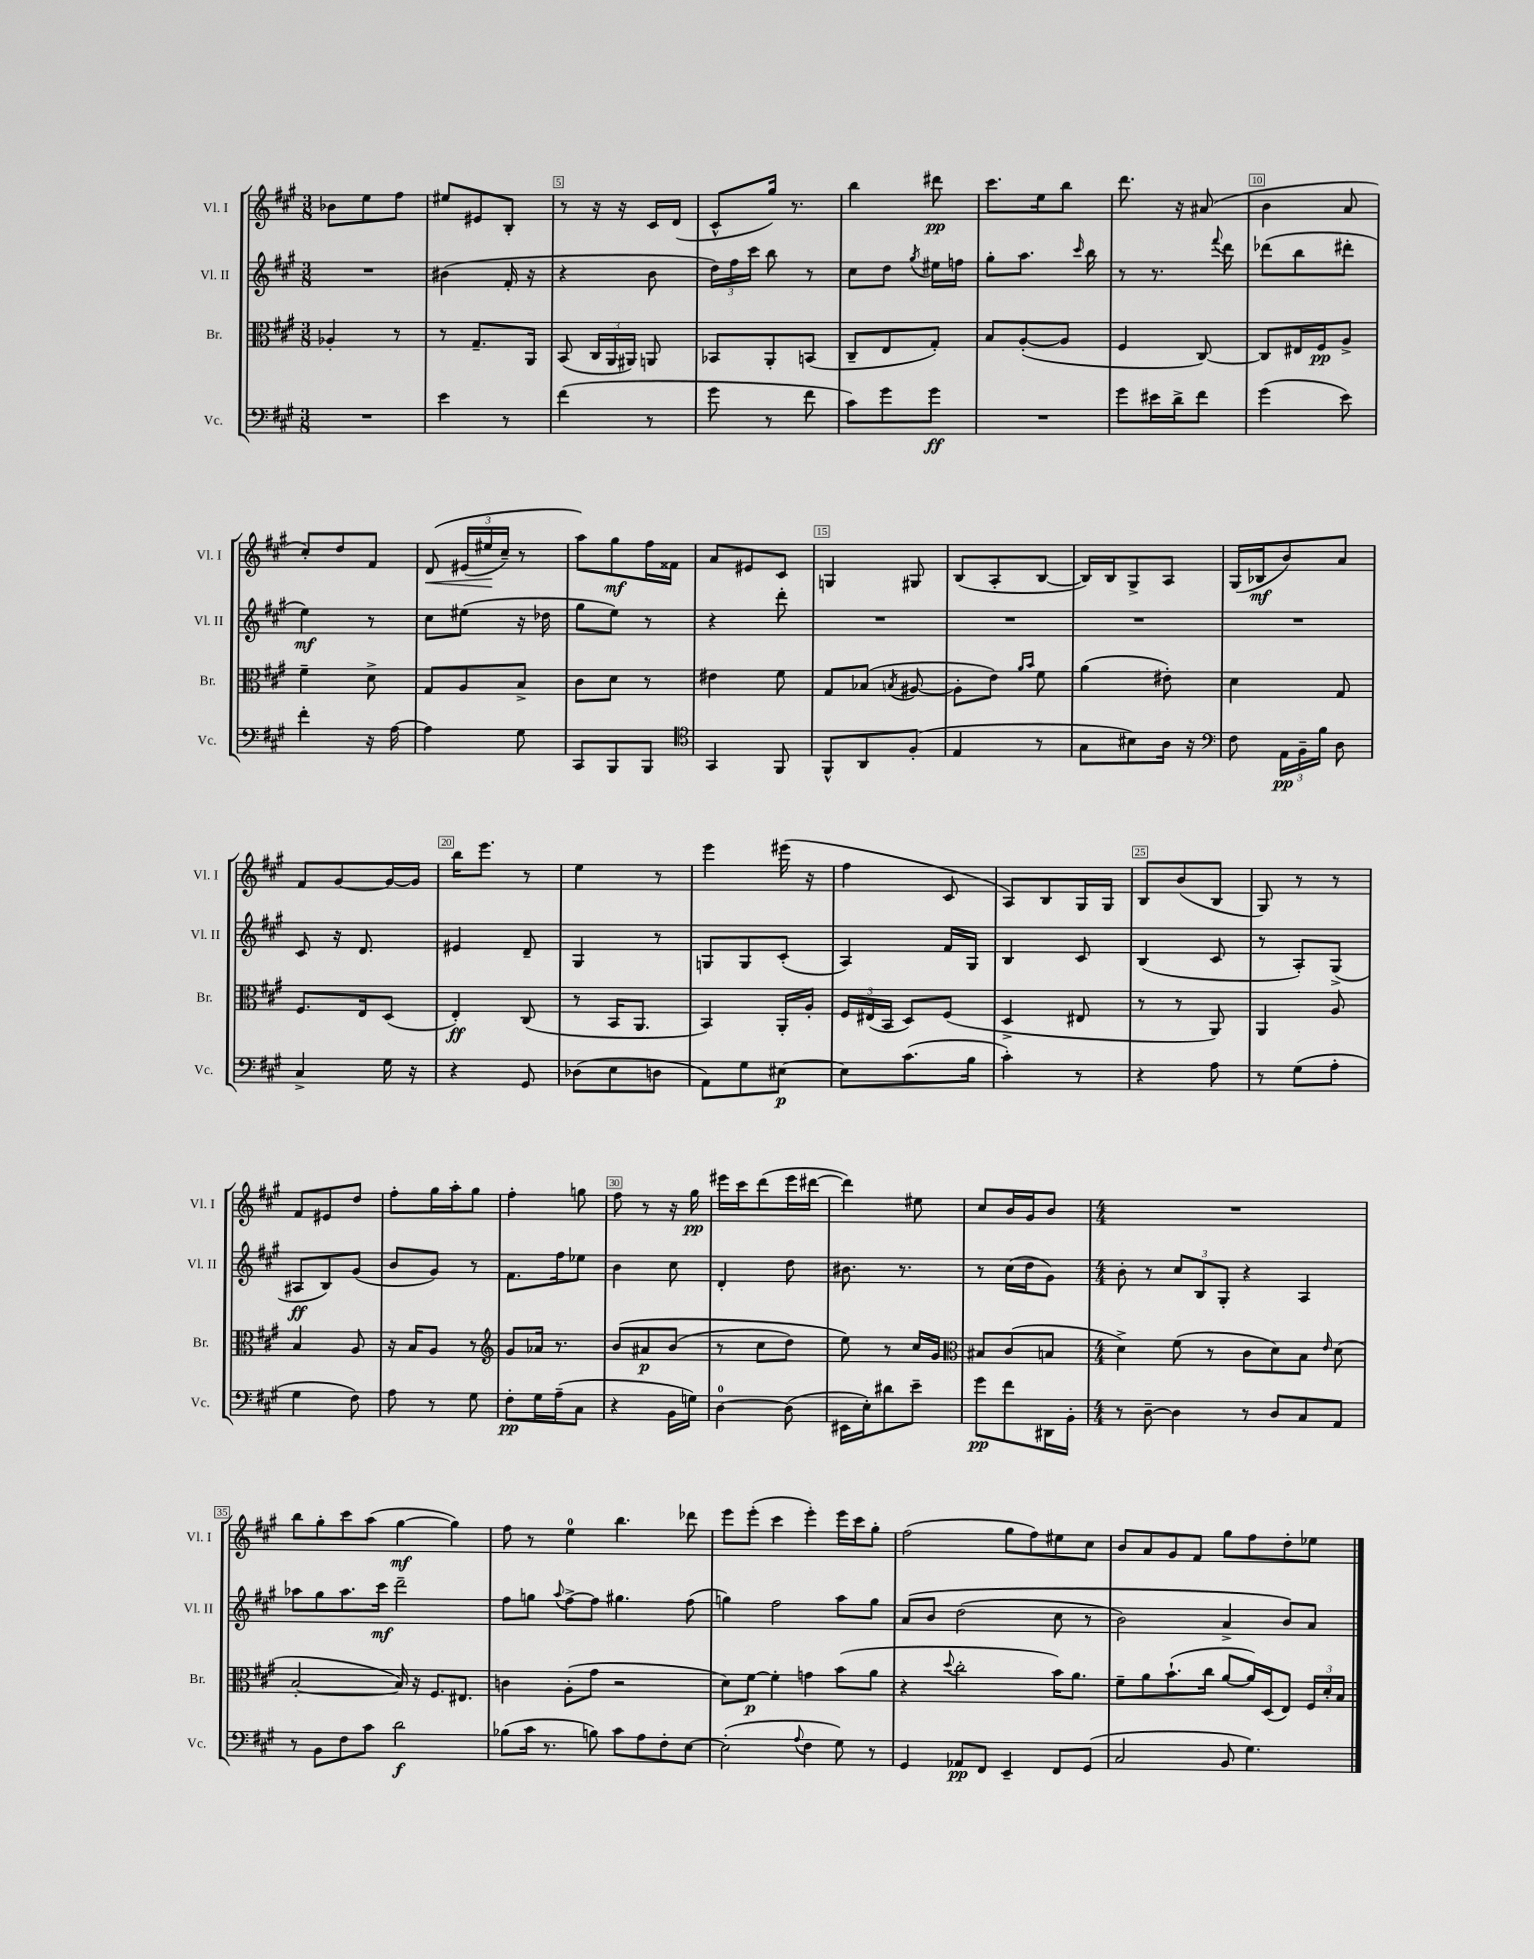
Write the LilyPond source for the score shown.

<<
\new StaffGroup <<
\new Staff = "s0" \with { instrumentName = "Vl. I" shortInstrumentName = "Vl. I" } {
    \clef treble \key a \major \numericTimeSignature \time 3/8
    \autoBeamOff bes'8[ e''8 fis''8] |
    eis''8[ eis'8 b8]-. |
    r8 r16 r16 cis'16[ d'16]( |
    cis'8[-^ gis''16]) r8. |
    b''4 dis'''8\pp |
    cis'''8.[ e''16 b''8] |
    d'''8. r16 ais'8( |
    b'4 a'8 |
    cis''8[-.) d''8 fis'8] |
    d'8\<\( \tuplet 3/2 { eis'16[( eis''16\! cis''16]--) } r8 |
    a''8[\) gis''8\mf fis''16 fisis'16] |
    a'8[ eis'8 cis'8] |
    g4 gis8 |
    b8[( a8-. b8]~ |
    b16[) b16 gis8-> a8] |
    gis16[( bes16\mf b'8) a'8] |
    fis'8[ gis'8~ gis'16~ gis'16] |
    b''16[ e'''8.] r8 |
    e''4 r8 |
    e'''4 eis'''16( r16 |
    fis''4 cis'8 |
    a8[) b8 gis16 gis16] |
    b8[ b'8( b8] |
    gis8) r8 r8 |
    fis'8[ eis'8 d''8] |
    fis''8[-. gis''16 a''16-. gis''8] |
    fis''4-. g''8 |
    fis''8 r8 r16 gis''16\pp |
    eis'''16[ cis'''16 d'''8( eis'''16 dis'''16]~ |
    dis'''4) eis''8 |
    cis''8[ b'16 gis'16 b'8] |
    \numericTimeSignature \time 4/4 R1 |
    b''8[ gis''8-. cis'''8 a''8]( gis''4~\mf gis''4) |
    fis''8 r8 e''4-0 b''4. des'''8 |
    e'''8[ e'''8]-.( cis'''4 e'''4-.) e'''16[ cis'''16 gis''8]-. |
    fis''2( gis''8[ fis''8) eis''8 cis''8] |
    b'8[ a'8 gis'8 fis'8] gis''8[ fis''8 d''8-. ees''8] \bar "|." |
}
\new Staff = "s1" \with { instrumentName = "Vl. II" shortInstrumentName = "Vl. II" } {
    \clef treble \key a \major \numericTimeSignature \time 3/8
    \autoBeamOff R4. |
    bis'4( fis'16-. r16 |
    r4 b'8 |
    \tuplet 3/2 { d''16[) fis''16 cis'''16] } b''8 r8 |
    cis''8[ d''8] \acciaccatura { gis''8 } eis''16[ f''16] |
    gis''8[-. a''8.] \grace { cis'''16 } b''16 |
    r8 r8. \appoggiatura { fis'''8 } d'''16 |
    des'''8[( b''8 dis'''8]-. |
    e''4\mf) r8 |
    cis''8[ eis''8]( r16 des''16 |
    gis''8[ e''8]) r8 |
    r4 d'''8-. |
    R4. |
    R4. |
    R4. |
    R4. |
    cis'8 r16 d'8. |
    eis'4 d'8-- |
    gis4 r8 |
    g8[ g8 cis'8]-.( |
    a4) fis'16[ gis16] |
    b4 cis'8 |
    b4( cis'8 |
    r8 a8[-.) gis8]->( |
    ais8[\ff b8) gis'8]( |
    b'8[ gis'8]) r8 |
    fis'8.[ fis''16 ees''8] |
    b'4 cis''8 |
    d'4-. d''8 |
    bis'8. r8. |
    r8 cis''16[( d''16 gis'8]) |
    \numericTimeSignature \time 4/4 b'8-. r8 \tuplet 3/2 { cis''8[ b8 gis8]-. } r4 a4 |
    aes''8[ gis''8 aes''8. cis'''16]\mf d'''2-- |
    fis''8[ g''8] \appoggiatura { a''8 } fis''8[~-> fis''8] gis''4. fis''8( |
    g''4) fis''2 a''8[ g''8] |
    a'8[\( b'8] d''2( cis''8 r8 |
    b'2) a'4-> b'8[\) a'8] \bar "|." |
}
\new Staff = "s2" \with { instrumentName = "Br." shortInstrumentName = "Br." } {
    \clef alto \key a \major \numericTimeSignature \time 3/8
    \autoBeamOff aes4-. r8 |
    r8 gis8.[-- a,16] |
    b,8( \tuplet 3/2 { cis16[ a,16 ais,16]) } a,8 |
    bes,8[ a,8-. b,8]( |
    cis8[-- e8 gis8]-.) |
    b8[ a8~-.( a8] |
    fis4 cis8~) |
    cis8[ eis16 fis16\pp a8]-> |
    fis'4-- d'8-> |
    gis8[ a8 b8]-> |
    cis'8[ d'8] r8 |
    eis'4 fis'8 |
    gis8[ bes8]( \acciaccatura { b8 } ais8~ |
    ais8[-. e'8]) \grace { a'16[ b'16] } fis'8 |
    a'4( eis'8-.) |
    d'4 gis8 |
    fis8.[ e16 d8]( |
    e4-.\ff) cis8( |
    r8 b,16[ a,8.] |
    b,4) a,16[-. a16]-. |
    \tuplet 3/2 { fis16[ eis16( b,16] } d8[) fis8]( |
    d4-> eis8 |
    r8 r8 a,8) |
    a,4 a8 |
    b4 a8 |
    r16 b16[ a8] r8 |
    \clef treble gis'8[ aes'16] r8. |
    b'8[\( ais'8\p b'8]( |
    r8 cis''8[ d''8]) |
    e''8\) r8 cis''16[ gis'16] |
    \clef alto bis8[ cis'8( b8] |
    \numericTimeSignature \time 4/4 d'4->) fis'8( r8 cis'8[ d'8) b8] \grace { e'16 } d'8( |
    b2~-. b16) r16 fis8.[ eis8.] |
    c'4 a8[-.( gis'8] r2 |
    d'8[) fis'8]~\p fis'4-. g'4 b'8[( a'8] |
    r4 \appoggiatura { d''8 } cis''2-. b'16[) a'8.] |
    fis'8[-- a'8 b'8.-!( cis''16] a'8[~ a'16) d16( e8]) \tuplet 3/2 { fis16[ d'16-. b16] } \bar "|." |
}
\new Staff = "s3" \with { instrumentName = "Vc." shortInstrumentName = "Vc." } {
    \clef bass \key a \major \numericTimeSignature \time 3/8
    \autoBeamOff R4. |
    e'4 r8 |
    fis'4( r8 |
    gis'8 r8 fis'8 |
    cis'8[) gis'8 gis'8]\ff |
    R4. |
    gis'8[ eis'16 d'16-> fis'8] |
    gis'4( e'8) |
    fis'4-. r16 a16~ |
    a4 gis8 |
    cis,8[ b,,8 b,,8] |
    \clef tenor gis,4 fis,8 |
    fis,8[-^ a,8 fis8]-.( |
    e4 r8 |
    gis8[ bis8) a16] r16 |
    \clef bass fis8 \tuplet 3/2 { a,16[\pp b,16-- b16] } d8 |
    cis4-> gis16 r16 |
    r4 gis,8 |
    des8[( e8 d8] |
    a,8[) gis8 eis8]~\p |
    eis8[ cis'8.( b16] |
    cis'4-.) r8 |
    r4 a8 |
    r8 gis8[( a8]-. |
    gis4 fis8) |
    a8 r8 gis8 |
    fis8[-.\pp gis16 a16--( cis8] |
    r4 b,16[ g16]) |
    d4-0~ d8( |
    eis,16[ e16-.) dis'8 e'8]-- |
    gis'8[\pp fis'8 dis,16 b,16]-. |
    \numericTimeSignature \time 4/4 r8 d8~-- d4 r8 d8[ cis8 a,8] |
    r8 b,8[ fis8 cis'8] d'2\f |
    bes8[( cis'16] r8. b8) cis'8[ a8 fis8-. e8]~ |
    e2-.( \appoggiatura { a8 } fis4 gis8) r8 |
    gis,4 aes,8[\pp fis,8] e,4-- fis,8[ gis,8]( |
    cis2 b,8 gis4.) \bar "|." |
}
>>
>>
\layout { \context { \Score currentBarNumber = #3 \override BarNumber.break-visibility = ##(#f #t #t) barNumberVisibility = #(every-nth-bar-number-visible 5) \override BarNumber.stencil = #(make-stencil-boxer 0.1 0.3 ly:text-interface::print) } }
